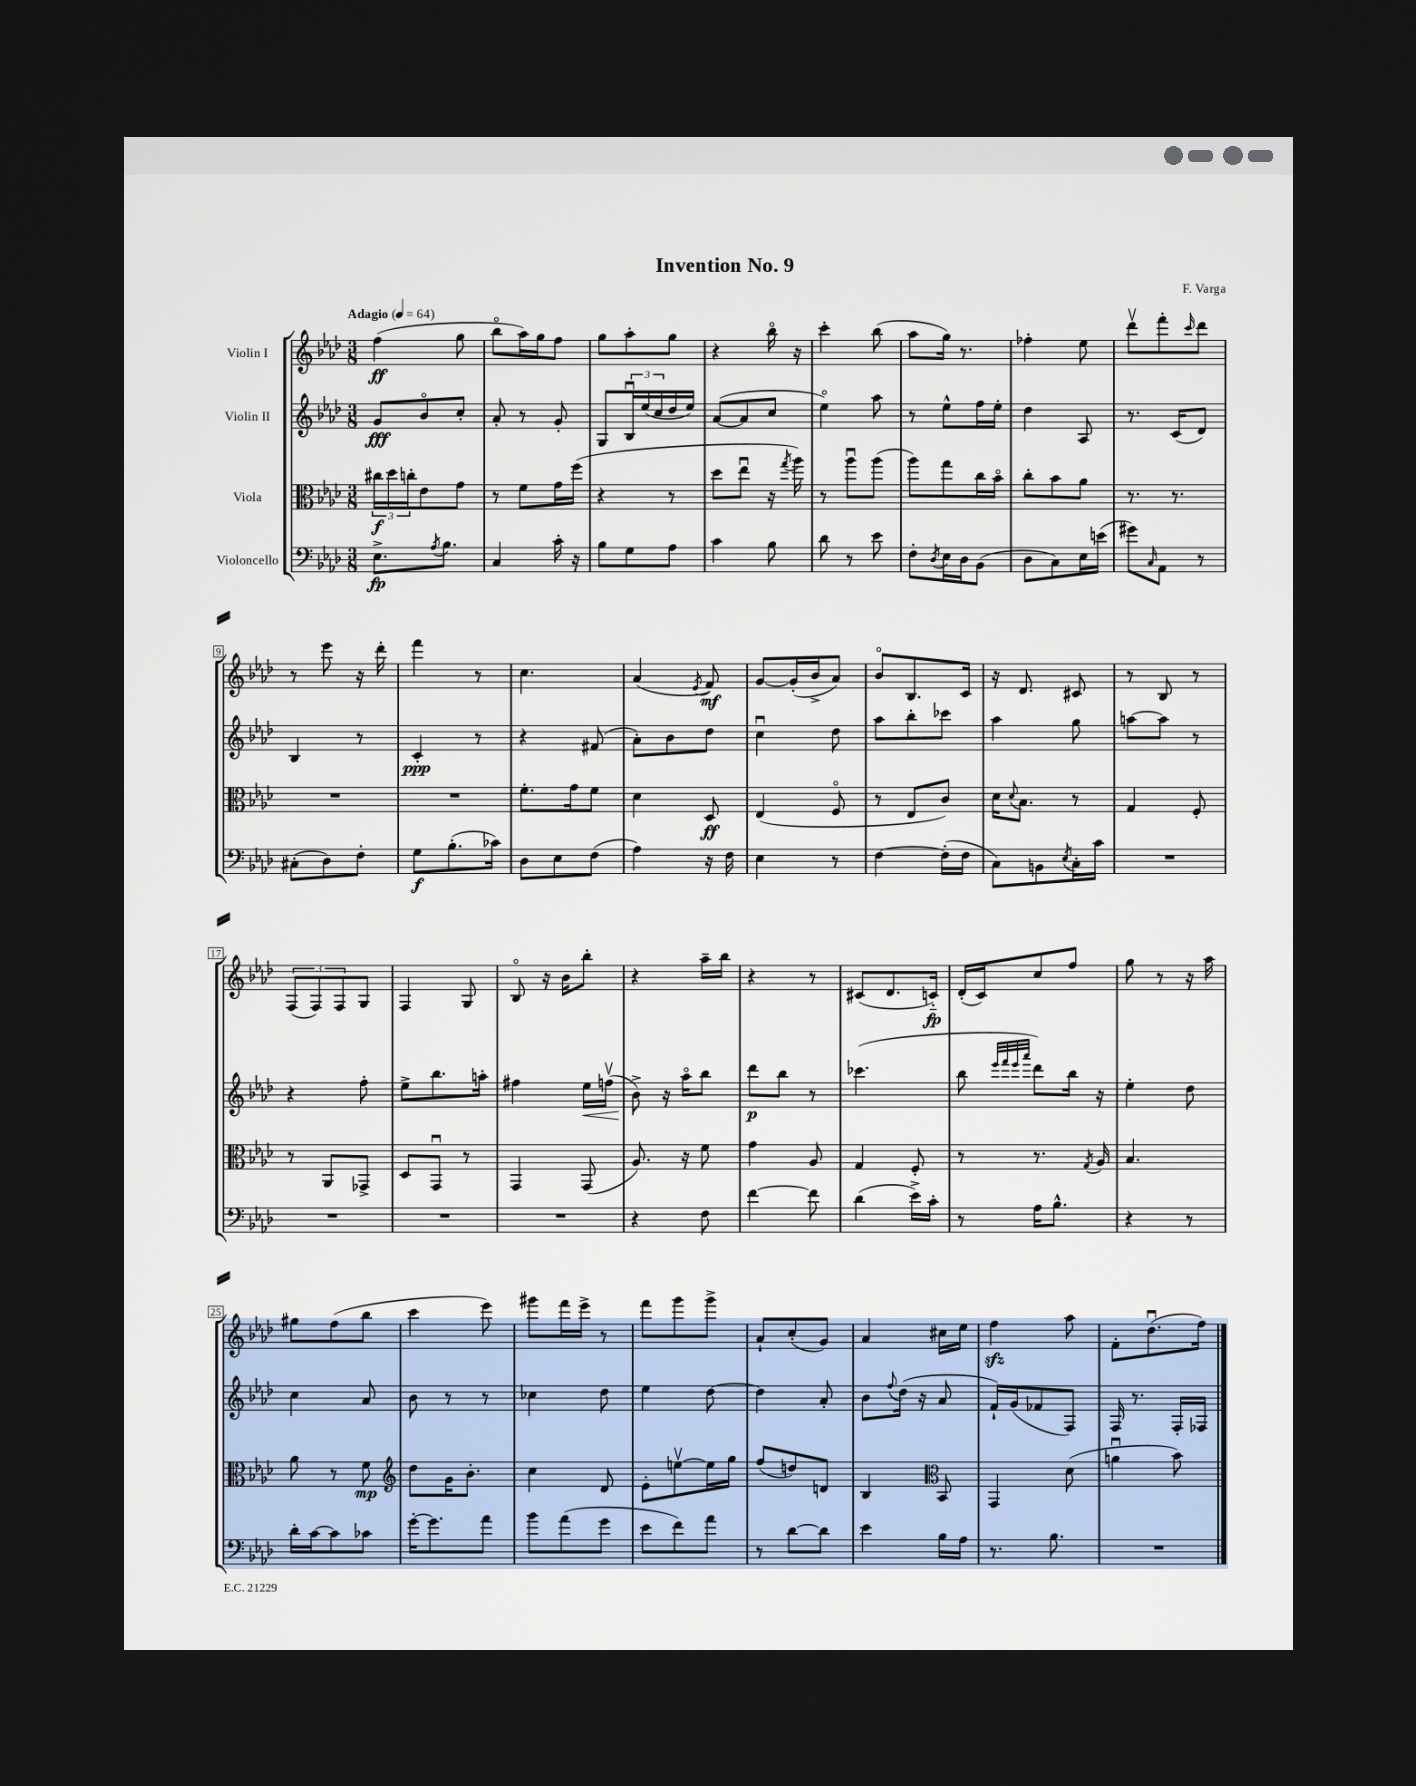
\header { title = "Invention No. 9" composer = "F. Varga" }
<<
\new StaffGroup <<
\new Staff = "s0" \with { instrumentName = "Violin I" } {
    \clef treble \key aes \major \numericTimeSignature \time 3/8 \tempo "Adagio" 4 = 64
    f''4\ff( g''8 |
    bes''8\flageolet aes''16) g''16 f''8 |
    g''8 aes''8-. g''8 |
    r4 bes''16\flageolet r16 |
    c'''4-. bes''8( |
    aes''8 g''16) r8. |
    fes''4-. ees''8 |
    des'''8\upbow f'''8-. \grace { c'''16 } des'''8 |
    r8 ees'''8 r16 des'''16-. |
    f'''4 r8 |
    c''4. |
    aes'4( \acciaccatura { ees'8 } f'8\mf) |
    g'8~ g'16-.( bes'16-> aes'8) |
    bes'8\flageolet bes8. c'16 |
    r16 des'8. cis'8 |
    r8 bes8 r8 |
    \tuplet 3/2 { f8( f8) f8 } g8 |
    f4 g8 |
    bes8\flageolet r16 bes'16 bes''8-. |
    r4 aes''16-- bes''16 |
    r4 r8 |
    cis'8( des'8. c'16-_\fp) |
    des'16-.( c'16) c''8 f''8 |
    g''8 r8 r16 aes''16 |
    gis''8 f''8( bes''8 |
    c'''4 ees'''8) |
    gis'''8 f'''16 ees'''16-> r8 |
    f'''8 g'''8 g'''8-> |
    aes'8-! c''8-.( g'8) |
    aes'4 cis''16 ees''16 |
    f''4\sfz aes''8 |
    f'8-. des''8.\downbow( f''16) \bar "|." |
}
\new Staff = "s1" \with { instrumentName = "Violin II" } {
    \clef treble \key aes \major \numericTimeSignature \time 3/8
    g'8\fff bes'8\flageolet c''8-. |
    aes'8-. r8 g'8-. |
    g8 \tuplet 3/2 { bes16\downbow ees''16( c''16 } des''16 ees''16) |
    aes'8~( aes'8 c''8 |
    ees''4\flageolet) aes''8 |
    r8 ees''8-^ f''16 ees''16-. |
    des''4 aes8 |
    r8. c'16( des'8) |
    bes4 r8 |
    c'4-.\ppp r8 |
    r4 fis'8( |
    aes'8-.) bes'8 des''8 |
    c''4\downbow des''8 |
    aes''8 bes''8-. ces'''8 |
    aes''4 g''8 |
    a''8~ a''8 r8 |
    r4 f''8-. |
    ees''8-> bes''8. a''16-. |
    fis''4 ees''16\< f''16\upbow( |
    bes'8->\!) r16 aes''16\flageolet bes''8 |
    des'''8\p bes''8 r8 |
    ces'''4.( |
    bes''8 \grace { ees'''32 f'''32 ees'''32 aes'''32 } des'''8) bes''16 r16 |
    ees''4-. des''8 |
    c''4 aes'8 |
    bes'8 r8 r8 |
    ces''4 des''8 |
    ees''4 des''8~ |
    des''4 aes'8-. |
    bes'8 \appoggiatura { f''8 } des''16( r16 aes'8 |
    f'16-!) g'16( fes'8 f8) |
    f16 r8. f16-. fes16 \bar "|." |
}
\new Staff = "s2" \with { instrumentName = "Viola" } {
    \clef alto \key aes \major \numericTimeSignature \time 3/8
    \tuplet 3/2 { cis''16\f des''16 c''16-. } ees'8 g'8 |
    r8 f'8 g'16 f''16( |
    r4 r8 |
    des''8 ees''8\downbow r16 \acciaccatura { g''8 } aes''16) |
    r8 aes''8\downbow aes''8( |
    aes''8) g''8 c''16 bes'16\flageolet |
    c''8-. bes'8 aes'8 |
    r8. r8. |
    R4. |
    R4. |
    f'8.-. g'16 f'8 |
    des'4 des8\ff |
    ees4( f8\flageolet |
    r8 ees8 c'8) |
    des'16 \appoggiatura { des'8 } bes8. r8 |
    g4 f8-. |
    r8 aes,8 ges,8-> |
    des8 g,8\downbow r8 |
    g,4 g,8( |
    aes8.) r16 f'8 |
    g'4 aes8 |
    g4 f8-. |
    r8 r8. \acciaccatura { g8 } aes16 |
    bes4. |
    aes'8 r8 f'8\mp |
    \clef treble des''8 g'16 bes'8.-. |
    c''4 des'8 |
    ees'8-. e''8~\upbow e''16 g''16 |
    f''8( d''8) d'8 |
    bes4 \clef alto bes,8 |
    g,4 des'8( |
    a'4\downbow bes'8) \bar "|." |
}
\new Staff = "s3" \with { instrumentName = "Violoncello" } {
    \clef bass \key aes \major \numericTimeSignature \time 3/8
    ees8.->\fp \acciaccatura { aes8 } bes8. |
    c4 c'16-. r16 |
    bes8 g8 aes8 |
    c'4 bes8 |
    des'8 r8 ees'8 |
    f8-. \acciaccatura { des8 } ees16 des16 bes,8( |
    des8 c8) ees16 e'16( |
    gis'8) \grace { c16 } aes,8 r8 |
    cis8-.( des8) f8-. |
    g8\f bes8.-.( ces'16) |
    des8 ees8 f8( |
    aes4) r16 f16 |
    ees4 r8 |
    f4~ f16-.( f16 |
    c8) b,8 \acciaccatura { ees8 } c16-. c'16 |
    R4. |
    R4. |
    R4. |
    R4. |
    r4 f8 |
    f'4~ f'8 |
    des'4( ees'16->) c'16-. |
    r8 aes16 bes8.-^ |
    r4 r8 |
    des'16-. c'16~ c'8 ces'8 |
    g'16~-. g'8. aes'8 |
    bes'8 aes'8( g'8 |
    ees'8 f'8) aes'8 |
    r8 des'8~ des'8 |
    ees'4 bes16 aes16 |
    r8. bes8. |
    R4. \bar "|." |
}
>>
>>
\layout { \context { \Score \override BarNumber.stencil = #(make-stencil-boxer 0.1 0.3 ly:text-interface::print) } }
